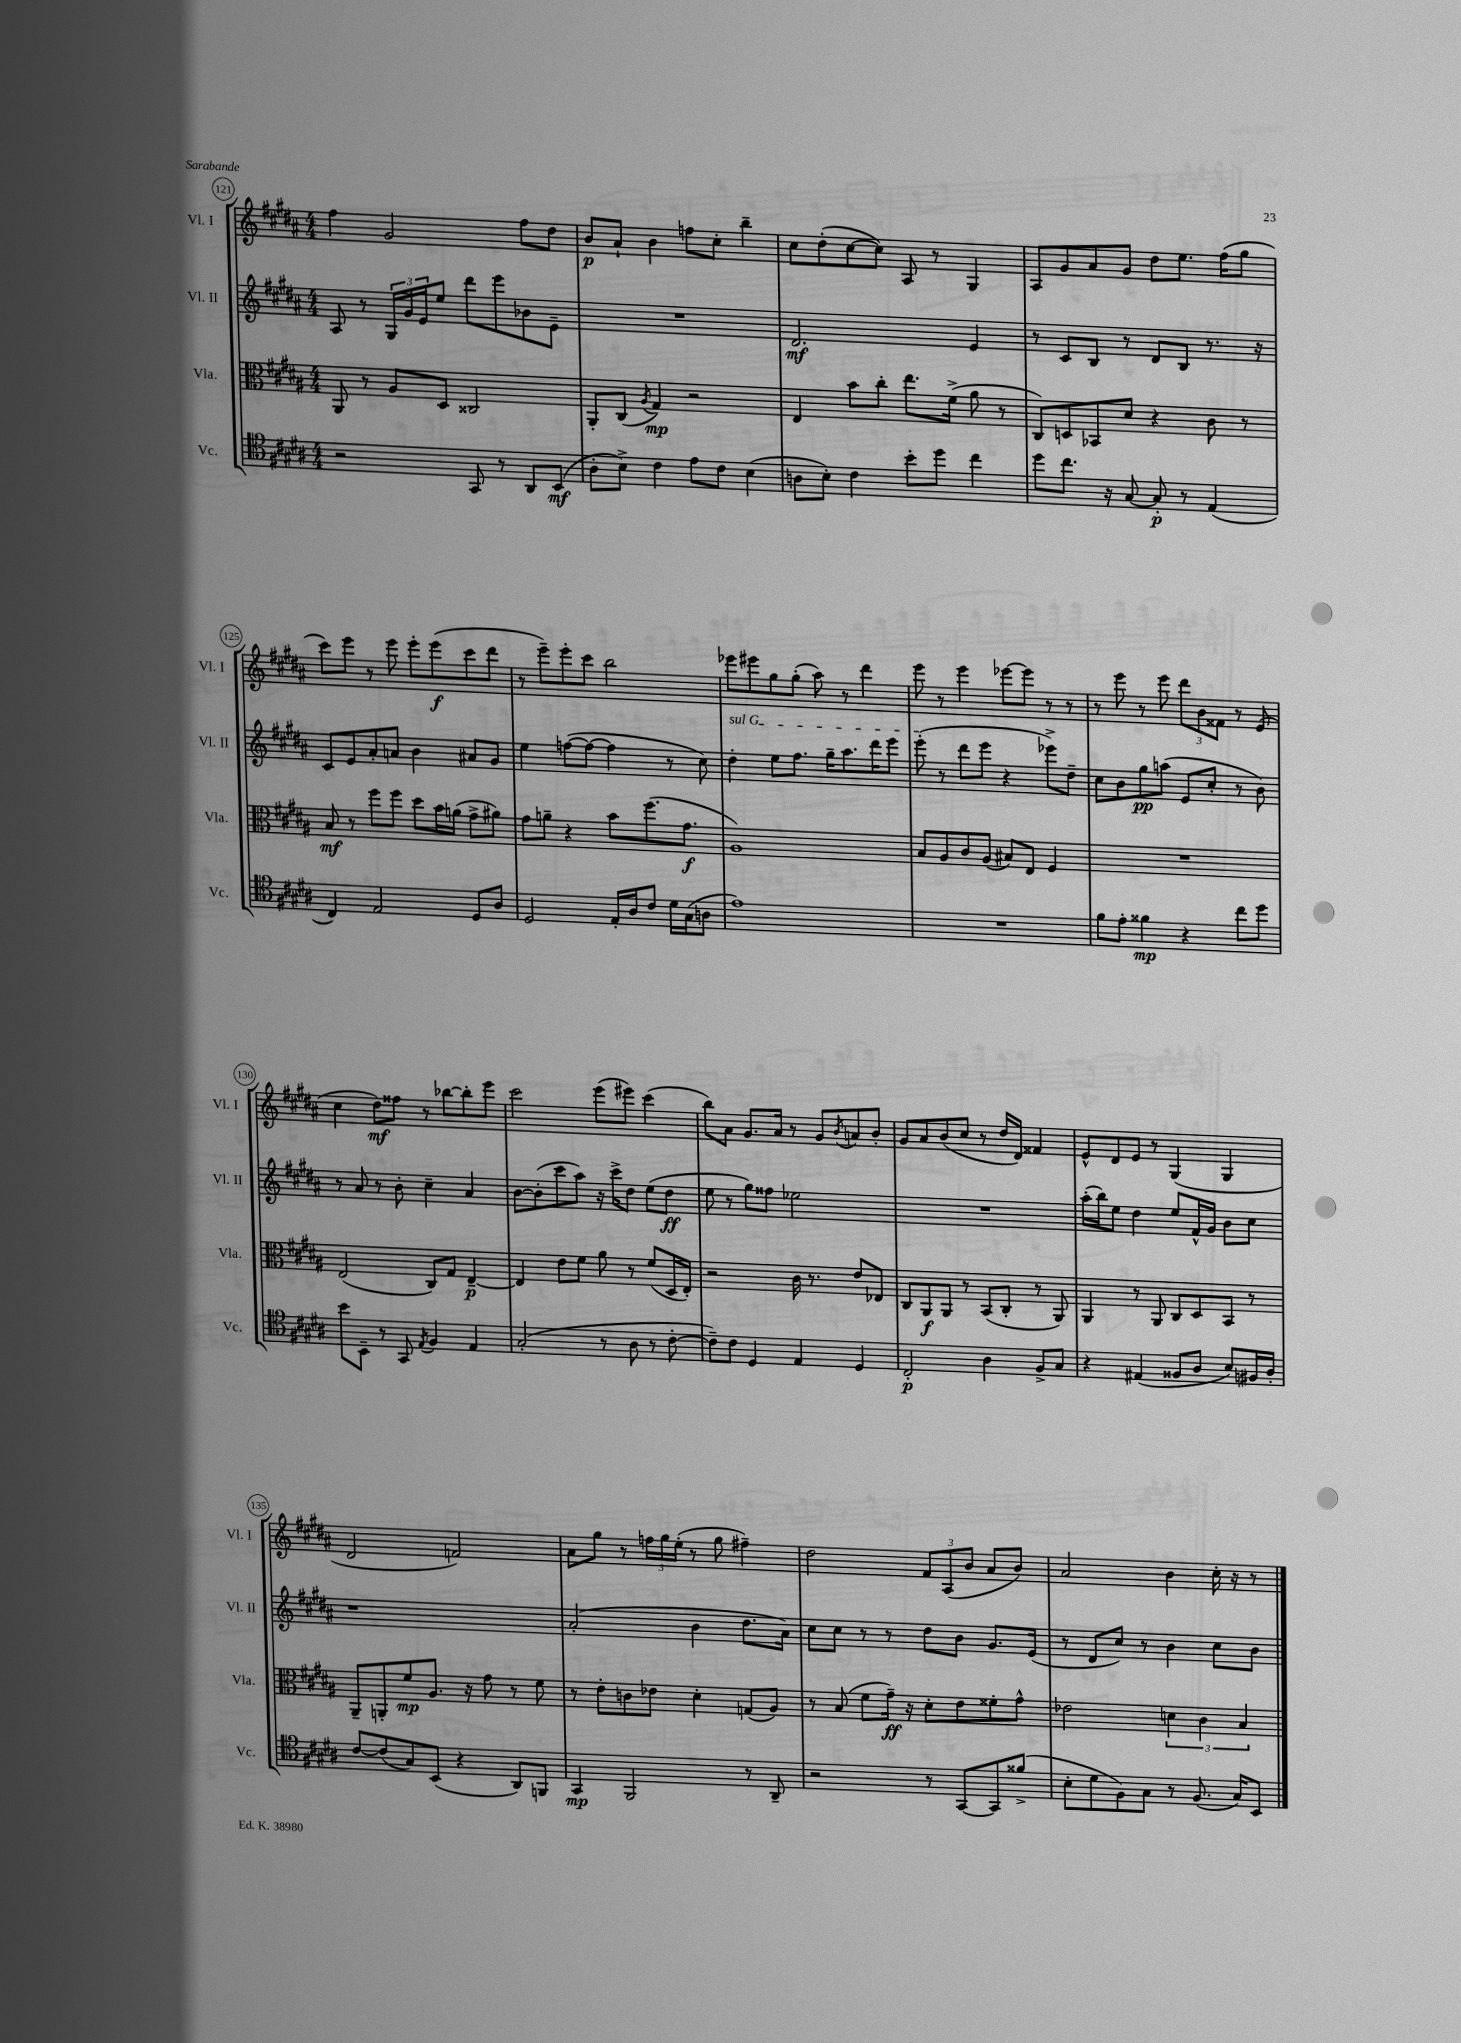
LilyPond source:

<<
\new StaffGroup <<
\new Staff = "s0" \with { instrumentName = "Vl. I" shortInstrumentName = "Vl. I" } {
    \clef treble \key b \major \numericTimeSignature \time 4/4
    fis''4 gis'2 fis''8 dis''8 |
    b'8\p ais'8-! b'4 f''8 cis''8-. b''4-- |
    cis''8 dis''8-.( cis''8~ cis''8) ais8 r8 gis4 |
    ais8 gis'8 ais'8 gis'8 dis''8 e''8. fis''16( gis''8 |
    cis'''8) e'''8 r8 e'''8 e'''8-. e'''8\f( cis'''8 dis'''8 |
    r8 e'''8--) e'''8-. cis'''8 b''2 |
    ees'''8 eis'''8 gis''8 gis''8-.( ais''8) r8 dis'''4 |
    e'''8 r8 e'''4 ees'''8~ ees'''8 r8 r8 |
    r8 e'''8 r8 e'''8 \tuplet 3/2 { dis'''8 b'8 fisis'8 } r8 e'8( |
    cis''4 dis''8\mf) fisis''8 r8 bes''8~ bes''8-. e'''8 |
    cis'''2 e'''8( eis'''8) cis'''4( |
    b''8) ais'8 gis'8. ais'16 r8 gis'8 \acciaccatura { b'8 } a'8 b'8-. |
    gis'8 ais'8 b'8( cis''8 r8 dis''16 dis'16) fisis'4 |
    e'8-^ dis'8 e'8 r8 gis4( gis4 |
    dis'2 f'2) |
    ais'8 gis''8 r8 \tuplet 3/2 { f''16 gis''16 e''16-.( } r8 gis''8 fis''4--) |
    dis''2 \tuplet 3/2 { fis'8 ais8( b'8 } ais'8 b'8) |
    ais'2 b'4 cis''16-. r16 r8 \bar "|." |
}
\new Staff = "s1" \with { instrumentName = "Vl. II" shortInstrumentName = "Vl. II" } {
    \clef treble \key b \major \numericTimeSignature \time 4/4
    ais8 r8 \tuplet 3/2 { gis16 gis'16 e'16 } e''8 dis'''8 e'''8 bes'8 e'8-- |
    R1 |
    dis'2.\mf e'4 |
    r8 cis'8 b8 r8 dis'8 b8 r8. r16 |
    cis'8 e'8 ais'8-. a'8 b'4 ais'8 gis'8 |
    e''4 f''8~( f''8~ f''4 r8 cis''8) |
    \once \override TextSpanner.bound-details.left.text = \markup { \italic "sul G" } dis''4-.\startTextSpan e''8 fis''8. gis''16-- ais''8. dis'''16 e'''8 |
    e'''8-.\stopTextSpan( r8 dis'''8 e'''8 r4 ees'''8->) dis''8-- |
    cis''8 b'8 gis''8\pp a''8( e'8 cis''8-. r8 b'8) |
    r8 ais'8 r8 b'8-. cis''4-- ais'4 |
    b'8~ b'8-.( cis'''8 ais''8) r16 cis'''16-> dis''8 e''8( dis''8\ff |
    e''8 r8 gis''8) fisis''8 ees''2 |
    R1 |
    ais''16-.( b''16) e''8 dis''4 e''8 fis'16-^ gis'16 b'8 cis''8 |
    r1 |
    ais'2-.( b'4 dis''8. ais'16) |
    cis''8 cis''8 r8 r8 dis''8 b'8 gis'8. e'16( |
    r8 dis'8 cis''8) r8 b'4 cis''8 b'8 \bar "|." |
}
\new Staff = "s2" \with { instrumentName = "Vla." shortInstrumentName = "Vla." } {
    \clef alto \key b \major \numericTimeSignature \time 4/4
    ais,8 r8 ais8 dis8 cisis2 |
    ais,8-. cis8( \acciaccatura { ais8 } gis4\mp) r2 |
    e4 b'8 cis''8-. e''8. fis'16->( ais'8 r8 |
    cis8) d8 bes,8 dis'8 r4 cis'8 r8 |
    b8\mf r8 fis''8 fis''8 dis''8 b'16 a'16( gis'8-> ais'8) |
    gis'8 a'8-- r4 b'8 fis''8.( gis'8.\f |
    ais1) |
    b8 ais8 cis'8 ais8( bis8) e8 fis4 |
    R1 |
    e2( cis8) gis8 e4~--\p |
    e4 e'8 fis'8 ais'8 r8 fis'8( dis16 e16-.) |
    r2 cis'16 r8. e'8 ees8 |
    cis8 ais,8\f ais,8 r8 b,8( cis8-. r8 ais,8) |
    ais,4 r8 ais,8 cis8 dis8 b,8 r8 |
    ais,8-- a,8-. fis'8\mp ais8. r16 gis'8 r8 fis'8 |
    r8 e'8-. c'8 ees'8 dis'4-. g8( ais8) |
    r8 b8( fis'8 gis'16--\ff) r16 dis'8-. e'8 fisis'8-. gis'8-^ |
    ees'2 \tuplet 3/2 { d'4 cis'4 b4 } \bar "|." |
}
\new Staff = "s3" \with { instrumentName = "Vc." shortInstrumentName = "Vc." } {
    \clef tenor \key b \major \numericTimeSignature \time 4/4
    r2 gis,8 r8 ais,8 b,8\mf( |
    ais8-. b8->) cis'4 e'8 cis'8 b4( |
    a8 b8-.) cis'4 b'8-. dis''8 cis''4 |
    dis''8 cis''8. r16 gis8~ gis8-.\p r8 e4( |
    cis4) e2 dis8 ais8 |
    dis2 e16-. ais16 cis'8 dis'16 gis16( a8 |
    e'1) |
    R1 |
    fis'8 e'8-. fisis'4\mp r4 cis''8 dis''8 |
    b'8 b,8-- r8 gis,8 \acciaccatura { e8 } fis4 e4 |
    gis2-.( r8 ais8 r8 cis'8~-. |
    cis'8--) cis'8 dis4 e4 dis4 |
    cis2-.\p ais4 fis8-> gis8 |
    r4 eis4( fisis8 ais8 b8) fis16 ais16-. |
    cis'8~ cis'8( gis8) b,8( r4 ais,8) f,8 |
    gis,4\mp fis,2 r8 ais,8-- |
    r2 r8 gis,8~ gis,8 fisis'8->( |
    b8-. dis'8 fis8) gis8 r8 fis8.( gis16) b,8 \bar "|." |
}
>>
>>
\layout { \context { \Score currentBarNumber = #121 \override BarNumber.stencil = #(make-stencil-circler 0.1 0.3 ly:text-interface::print) } }
